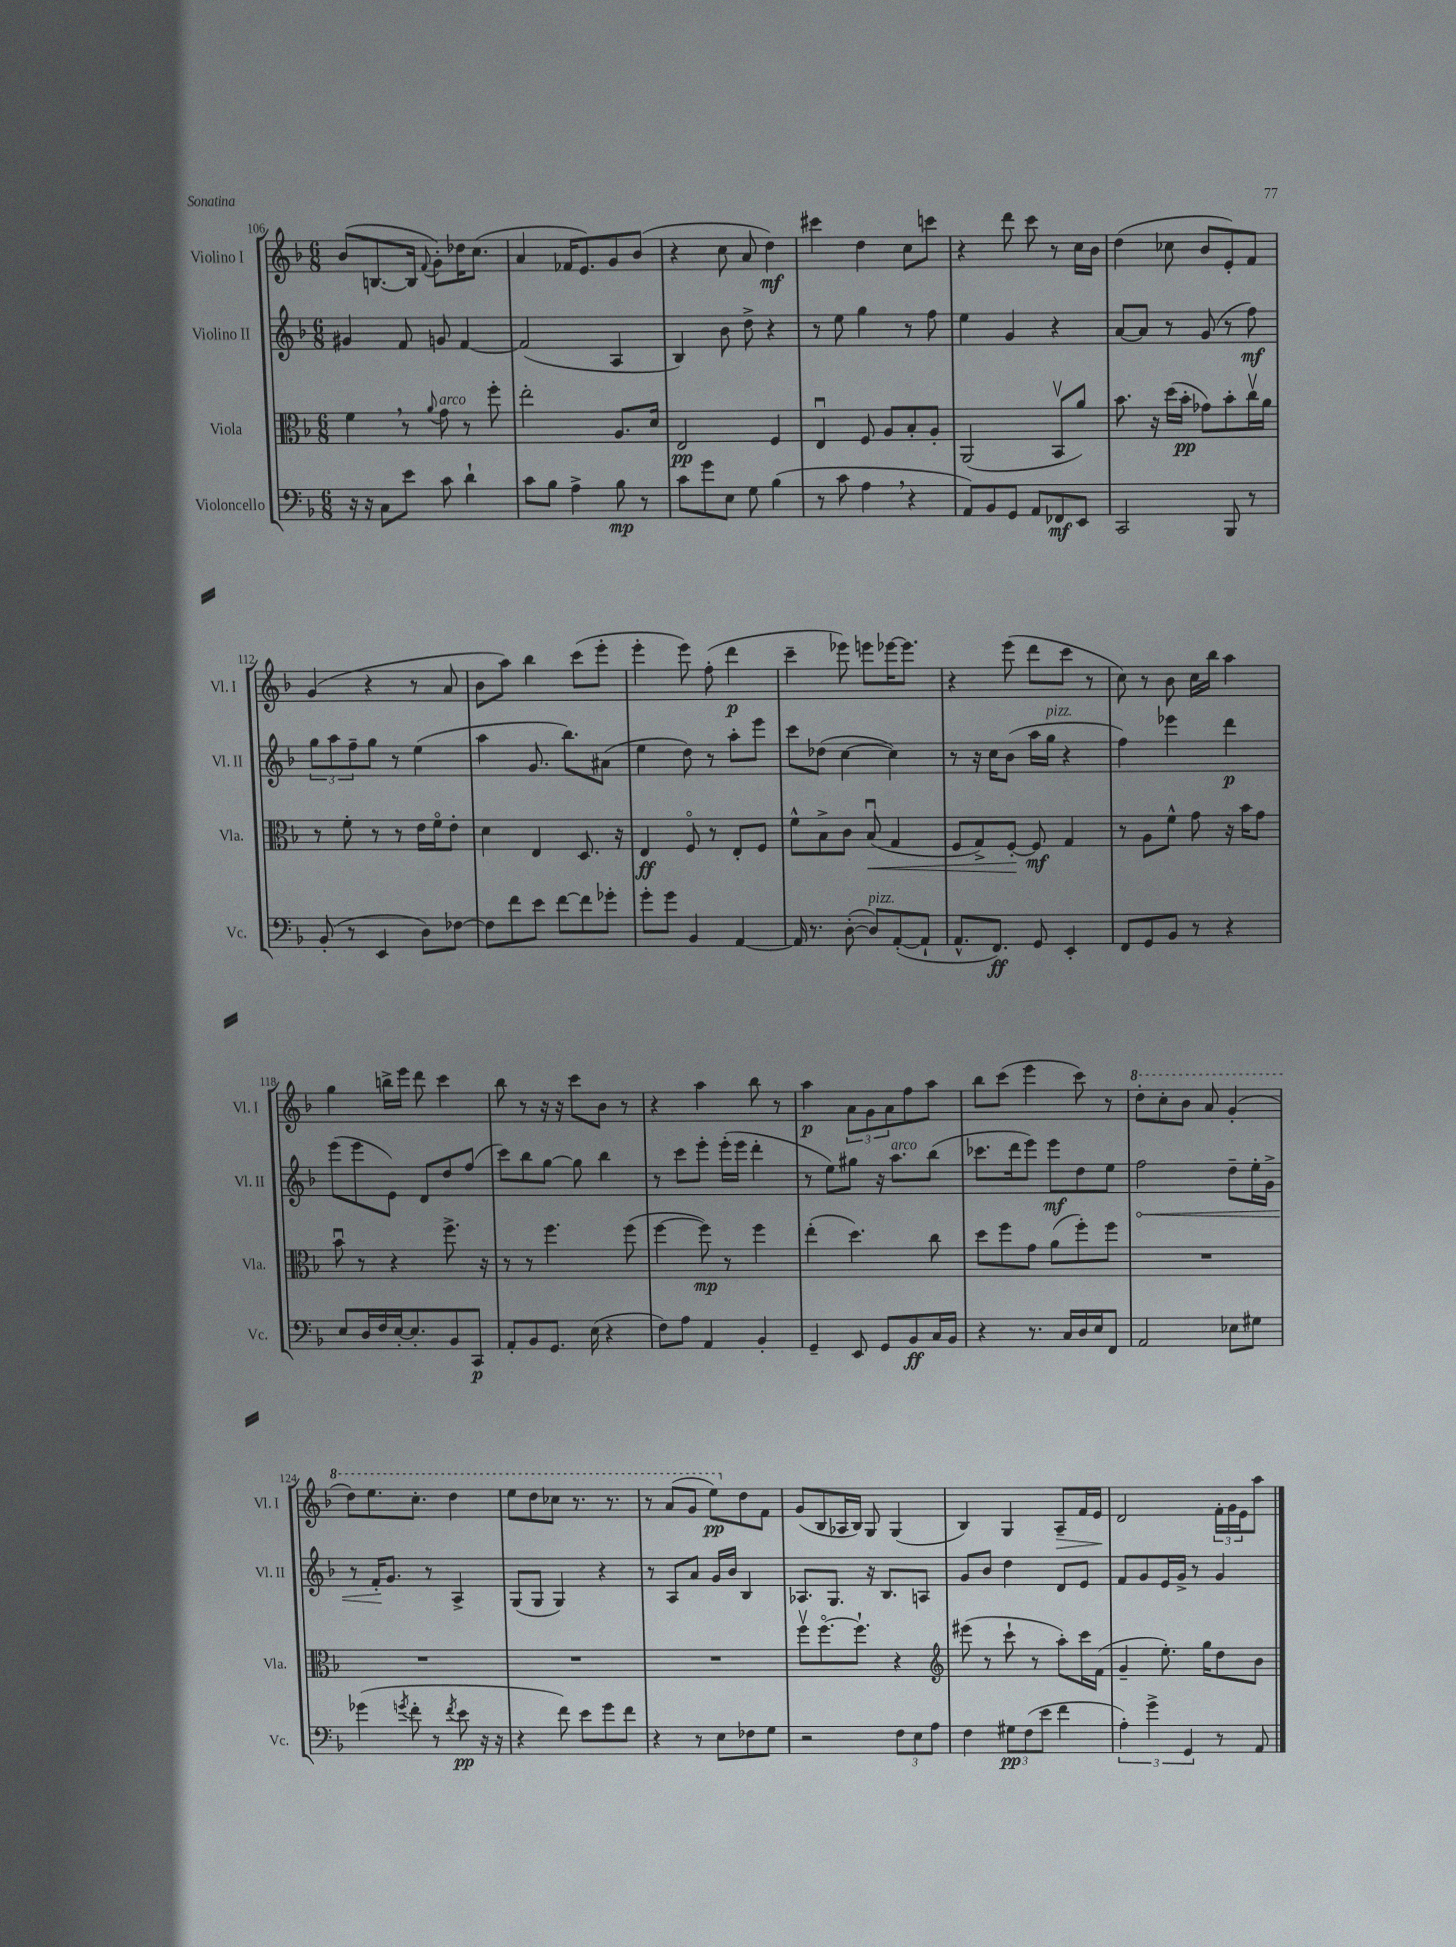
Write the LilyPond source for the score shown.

<<
\new StaffGroup <<
\new Staff = "s0" \with { instrumentName = "Violino I" shortInstrumentName = "Vl. I" } {
    \clef treble \key f \major \numericTimeSignature \time 6/8
    bes'8( b8.~ b16 \appoggiatura { f'8 } g'8-.) des''16 c''8.( |
    a'4 fes'16 e'8.) g'8 bes'8( |
    r4 c''8 a'8 d''4\mf) |
    cis'''4 d''4 c''8 c'''8 |
    r4 d'''8 c'''8 r8 c''16 bes'16 |
    d''4( ces''8 bes'8 e'8-.) f'8 |
    g'4( r4 r8 a'8 |
    bes'8 a''8) bes''4 c'''8( e'''8-. |
    e'''4-. e'''8) f''8-.( d'''4\p |
    c'''4-- ees'''8) e'''8 ees'''16~ ees'''8. |
    r4 e'''8( d'''8 c'''8 r8 |
    c''8) r8 bes'8 c''16 bes''16 a''4 |
    g''4 b''16-> e'''16 d'''8 c'''4 |
    bes''8 r8 r16 r16 c'''8 bes'8 r8 |
    r4 a''4 bes''8 r8 |
    a''4\p \tuplet 3/2 { a'8 g'8 a'8 } f''8 a''8 |
    bes''8 c'''8( e'''4 c'''8) r8 |
    \ottava #1 d'''8-. c'''8-. bes''8 a''8 g''4-.( |
    d'''8) e'''8. c'''8.-. d'''4 |
    e'''8 d'''8 ces'''8 r8. r8. |
    r8 a''8( g''8 e'''8\pp) \ottava #0 d''8 f'8 |
    g'8( bes8 aes16 bes16) g8 g4( |
    bes4) g4 a8--\> f'16 e'16\! |
    d'2 \tuplet 3/2 { f'16-. g'16 e'16 } a''8 \bar "|." |
}
\new Staff = "s1" \with { instrumentName = "Violino II" shortInstrumentName = "Vl. II" } {
    \clef treble \key f \major \numericTimeSignature \time 6/8
    gis'4 f'8 g'8 f'4~ |
    f'2( a4 |
    bes4) bes'8 d''8-> r4 |
    r8 e''8 g''4 r8 f''8 |
    e''4 g'4 r4 |
    a'8~ a'8 r8 g'8( r8 f''8\mf) |
    \tuplet 3/2 { g''8 a''8 f''8-- } g''8 r8 e''4( |
    a''4 g'8. bes''8.) ais'8( |
    e''4 d''8) r8 a''8-. e'''8 |
    c'''8 des''8( c''4~ c''4) |
    r8 r16 c''16 bes'8( a''16 g''16^\markup { \italic "pizz." } r4 |
    f''4) ees'''4 d'''4\p |
    e'''8( e'''8 e'8) d'8 d''8 f''8( |
    c'''8) bes''8 g''8~ g''8 bes''4 |
    r8 c'''8 e'''8-. e'''16-.( e'''16 d'''4-. |
    r8 e''8) gis''8 r16 a''8.^\markup { \italic "arco" } bes''8( |
    ces'''8. d'''16 e'''8) e'''8\mf d''8 e''8 |
    \once \override Hairpin.circled-tip = ##t f''2\< d''8-- e''16-. g'16-> |
    r8 f'16-.\! g'8. r8 a4-> |
    g8( g8 g4) r4 |
    r8 a8 a'8 g'16 bes'16 bes4 |
    aes8. g8. r16 bes8. a8 |
    g'8 bes'8 d''4 d'8 e'8 |
    f'8 g'8 e'16 g'16-> r8 g'4 \bar "|." |
}
\new Staff = "s2" \with { instrumentName = "Viola" shortInstrumentName = "Vla." } {
    \clef alto \key f \major \numericTimeSignature \time 6/8
    f'4 \breathe r8 \appoggiatura { a'8 } g'8^\markup { \italic "arco" } r8 f''8-. |
    e''2-. a8. d'16 |
    e2\pp f4 |
    e4\downbow f8 a8 bes8-. a8-. |
    a,2( bes,8\upbow a'8) |
    bes'8. r16 d''16( bes'16-.\pp ges'8) bes'8-. c''16\upbow a'16 |
    r8 f'8-. r8 r8 e'16 f'16\flageolet e'8-. |
    d'4 e4 d8. r16 |
    e4\ff f8\flageolet r8 e8-. f8 |
    f'8-^ bes8-> c'8 bes8\downbow\<( g4 |
    f8 g8->) f8~-.\! f8\mf g4 |
    r8 a8 f'8-^ g'8 r16 bes'16 g'8 |
    bes'8\downbow r8 r4 f''8.-> r16 |
    r8 r8 f''4. f''8( |
    f''4~ f''8\mp) r8 f''4 |
    e''4-.( d''4.) c''8 |
    d''8 f''8 g'8 a'8( f''8-.) f''8 |
    R2. |
    R2. |
    R2. |
    R2. |
    f''8\upbow f''8.~\flageolet f''8.-! r4 |
    \clef treble eis'''8( r8 c'''8-! r8 a''8-.) c'''16 f'16( |
    g'4-- e''8.-.) g''16 d''8 bes'8 \bar "|." |
}
\new Staff = "s3" \with { instrumentName = "Violoncello" shortInstrumentName = "Vc." } {
    \clef bass \key f \major \numericTimeSignature \time 6/8
    r16 r16 c8 e'8 c'8 d'4-! |
    c'8 bes8 a4-> bes8\mp r8 |
    c'8 g'8 e8 g8 bes4( |
    r8 c'8 a4 \breathe r4 |
    a,8) bes,8 g,8 a,8 fes,8\mf e,8 |
    c,2 bes,,8 r8 |
    bes,8-.( r8 e,4 d8) fes8~ |
    fes8 f'8 e'8 f'8~ f'8 ges'8-. |
    g'8-. g'8 bes,4 a,4~ |
    a,16 r8. d8~-.( d8^\markup { \italic "pizz." }) a,8~-.( a,8-! |
    a,8.-^ f,8.\ff) g,8 e,4-. |
    f,8 g,8 bes,8 r8 r4 |
    e8 d16 f16 e16~-. e8.-. bes,8 c,8\p |
    a,8-. bes,8 g,8. e16( r4 |
    f8) a8 a,4 bes,4-. |
    g,4-- e,8 g,8 bes,8\ff c16 bes,16 |
    r4 r8. c16 d16 e16 f,8 |
    a,2 ees8 gis8 |
    ges'4( \acciaccatura { g'8 } f'8-. r8 \acciaccatura { f'8 } e'8\pp r16 r16 |
    r4 f'8) e'8 g'8 f'8 |
    r4 r8 e8 fes8 g8 |
    r2 \tuplet 3/2 { f8 e8 a8 } |
    f4 \tuplet 3/2 { gis8\pp f8( e'8 } f'4 |
    \tuplet 3/2 { a4-.) g'4-> g,4 } r8 a,8 \bar "|." |
}
>>
>>
\layout { \context { \Score currentBarNumber = #106 } }
